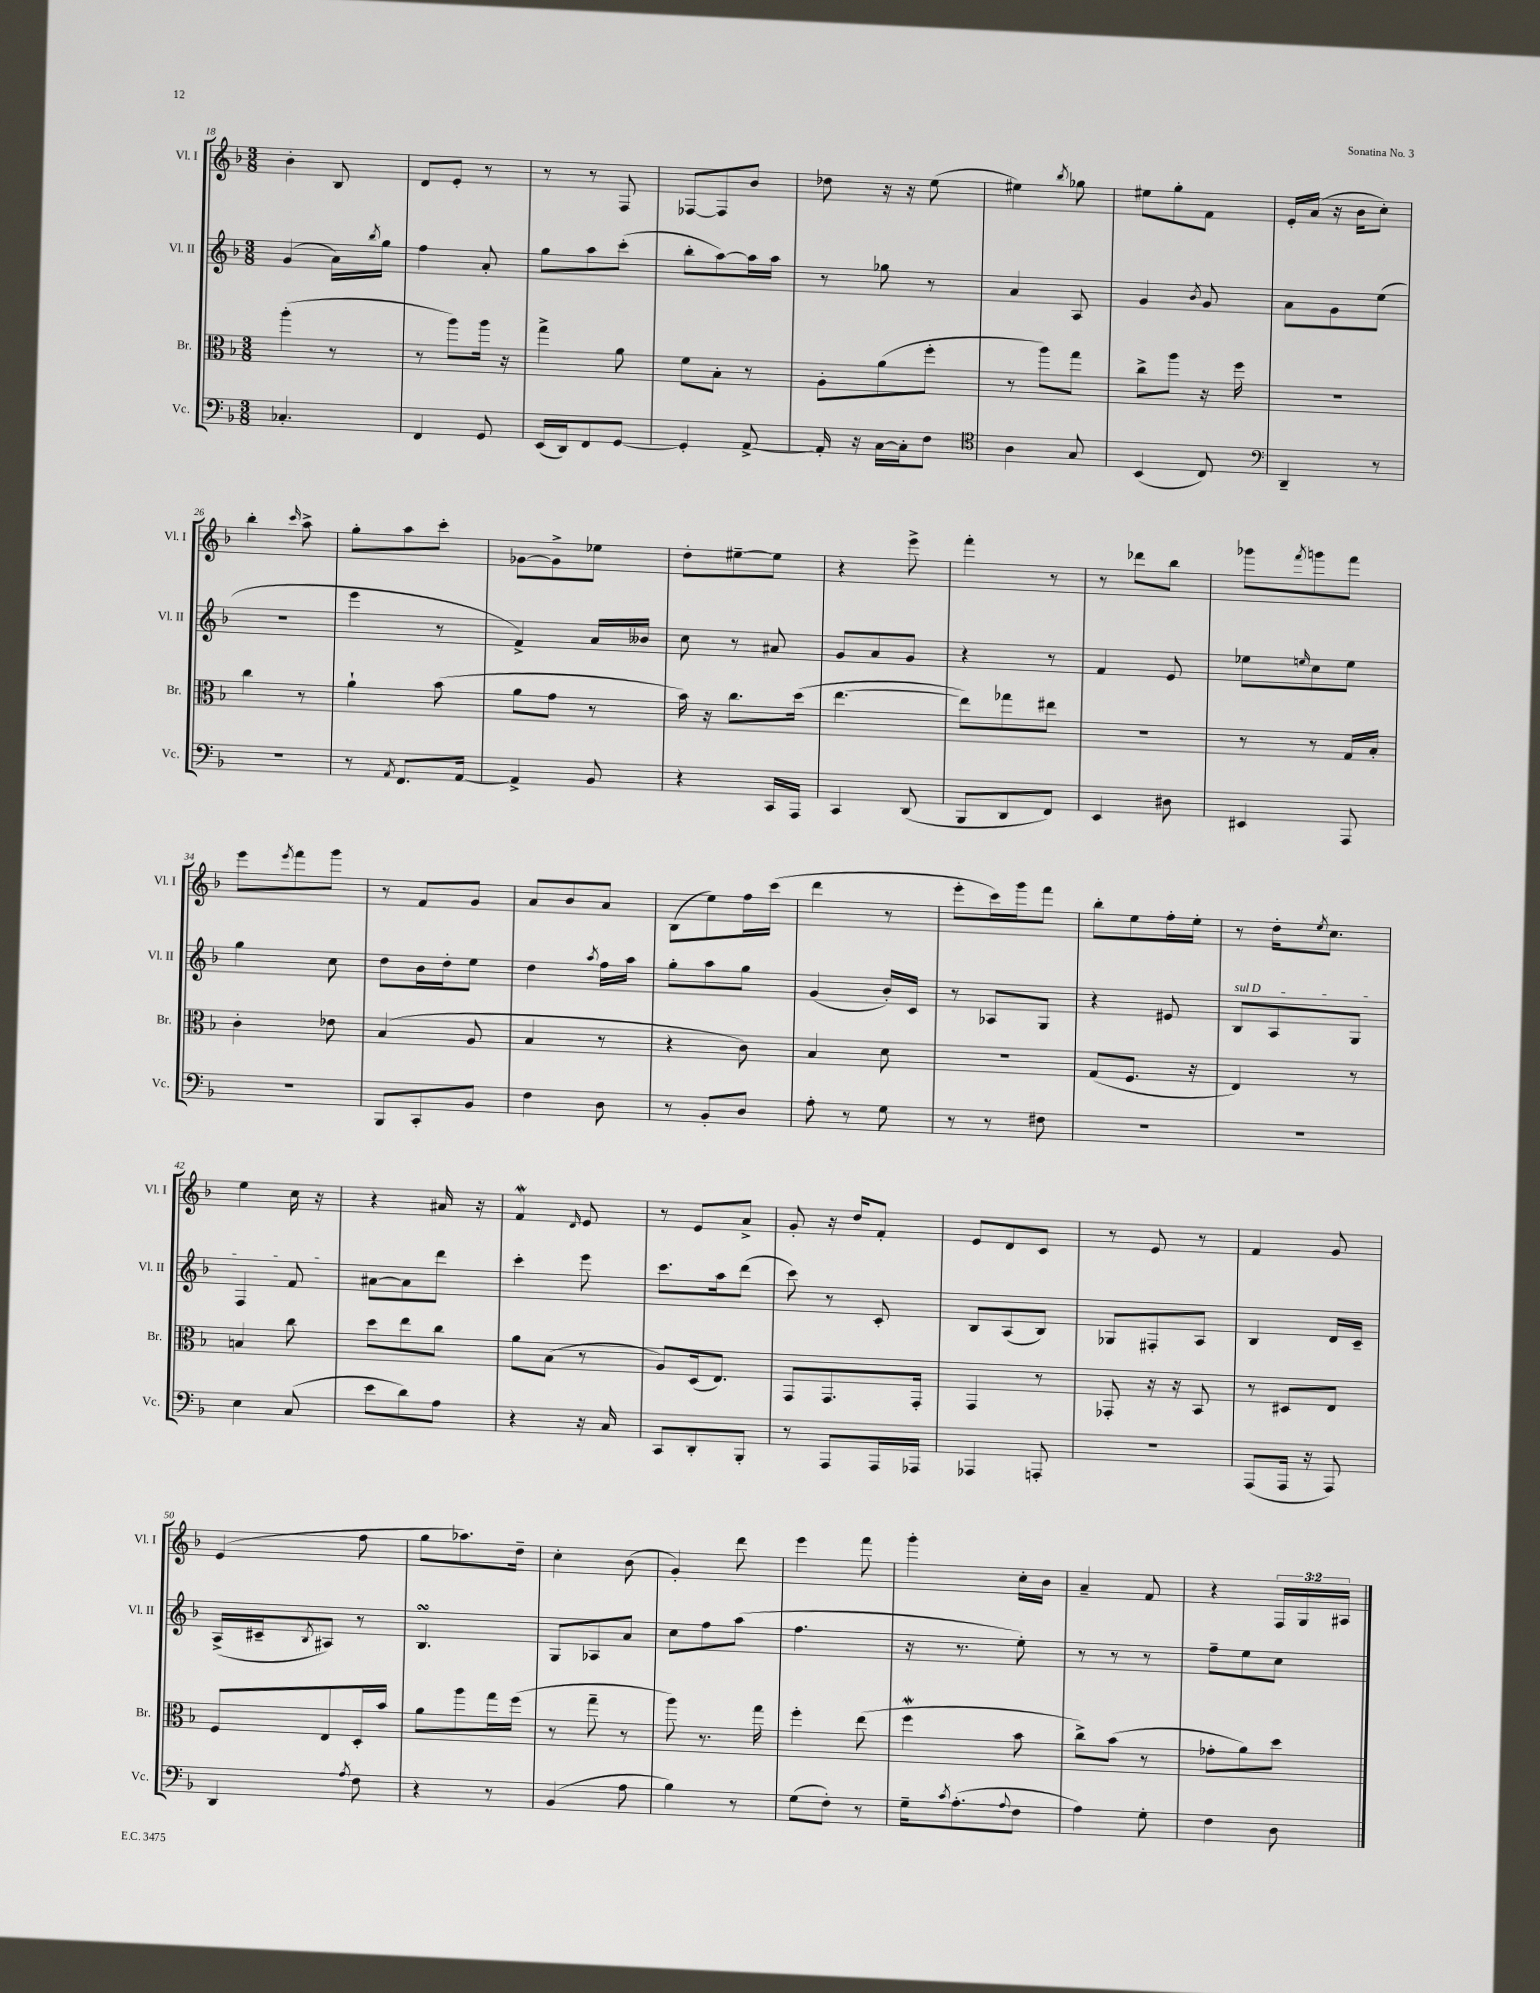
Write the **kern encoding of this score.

**kern	**kern	**kern	**kern
*staff4	*staff3	*staff2	*staff1
*clefF4	*clefC3	*clefG2	*clefG2
*k[b-]	*k[b-]	*k[b-]	*k[b-]
*M3/8	*M3/8	*M3/8	*M3/8
4.C-'	(4aa'	(4g	4b-'
.	8r	16a)	8B-
.	.	8qbb-	.
.	.	16gg	.
=	=	=	=
4FF	8r	4ff	8d
.	8aa)	.	8e'
8GG	16aa	8a'	8r
.	16r	.	.
=	=	=	=
(16EE	4gg^	8gg	8r
16DD)	.	.	.
8FF	.	8aa	8r
[8GG	8a	(8ccc'	8F
=	=	=	=
4GG']	8f	8bb-'	[8F-
.	8B-'	[8aa)	8F-]
[8AA^	8r	16aa]	8b-
.	.	16aa	.
=	=	=	=
16AA']	8A'	8r	8dd-
16r	.	.	.
[16C	(8a	8gg-	16r
16C']	.	.	16r
8F	8ff'	8r	(8ee
=	=	=	=
*clefC4	*	*	*
4A	8r	4a	4ee#)
.	8aa)	.	.
.	.	.	8qbb-
8G	8gg	8A	8gg-
=	=	=	=
(4BB-	8cc^	4g	8ee#
.	8aa	.	8gg'
.	.	8qb-	.
8C)	16r	8g	8f
.	16ff	.	.
=	=	=	=
*clefF4	*	*	*
4DD~	4.r	8a	16e'
.	.	.	(16a
.	.	8g	16r
.	.	.	16b-
8r	.	(8ee	8cc')
=	=	=	=
4.r	4cc	4.r	4bb-'
.	.	.	16qqccc
.	8r	.	8aa^
=	=	=	=
8r	4a`	4eee	8gg'
8qAA	.	.	.
8.FF	.	.	8aa
.	(8b-	8r	8ccc'
[16AA	.	.	.
=	=	=	=
4AA^]	8a	4f^)	[8g-
.	8g	.	8g-^]
8BB-	8r	16a	8ee-
.	.	16b--	.
=	=	=	=
4r	16b-)	8cc	8dd'
.	16r	.	.
.	8.cc	8r	[8ee#~
16CC	.	8a#	8ee#]
16AAA	(16dd	.	.
=	=	=	=
4CC	[4.ee	8g	4r
.	.	8a	.
(8DD	.	8g	8eee^
=	=	=	=
8BBB-	8ee])	4r	4fff'
8DD	8gg-	.	.
8FF)	8ee#	8r	8r
=	=	=	=
4EE	4.r	4f	8r
.	.	.	8ddd-
8D#	.	8e	8bb-
=	=	=	=
4EE#	8r	8ee-	8ggg-
.	.	16qqee	8qfff
.	8r	8cc	8ggg
8AAA	16G	8ee	8fff
.	16B-'	.	.
=	=	=	=
4.r	4c'	4gg	8eee
.	.	.	8qeee
.	.	.	8fff
.	8e-	8cc	8ggg
=	=	=	=
8BBB-	(4B-	8dd	8r
8CC'	.	16b-	8f
.	.	16dd'	.
8BB-	8A	8ee	8g
=	=	=	=
4F	4B-	4dd	8a
.	.	.	8b-
.	.	8qaa	.
8D	8r	16ff	8a
.	.	16aa	.
=	=	=	=
8r	4r	8gg'	(8B-
8BB-'	.	8aa	8ee)
8D	8c)	8gg	16ff
.	.	.	(16ccc
=	=	=	=
8A'	4B-	(4g	4ddd
8r	.	.	.
8G	8d	16b-')	8r
.	.	16c	.
=	=	=	=
8r	4.r	8r	8eee'
8r	.	8A-	16ccc)
.	.	.	16ggg
8F#	.	8G	8fff
=	=	=	=
4.r	(8G	4r	8bb-'
.	8.F	.	8ee
.	.	8e#	16ff'
.	16r	.	16ee'
=	=	=	=
4.r	4E)	8B-	8r
.	.	8A	16dd'
.	.	.	8qee
.	.	.	8.cc
.	8r	8G	.
=	=	=	=
4E	4B	4F	4ee
(8C	8cc	8f	16cc
.	.	.	16r
=	=	=	=
8e	8dd	[8a#	4r
8d)	8ee	8a#]	.
8A	8cc	8ddd	16a#
.	.	.	16r
=	=	=	=
4r	8a	4ccc'	4f
.	(8B-	.	.
.	.	.	16qqd
16r	8r	8eee	8e
16C	.	.	.
=	=	=	=
8CC	8A)	8.ccc	8r
8DD'	(16D	.	8e
.	8.E)	16aa	.
8BBB-'	.	(8ddd	8a^
=	=	=	=
8r	8GG	8ccc)	8g'
8AAA	8.GG	8r	16r
.	.	.	16dd
16AAA	.	8c'	8f'
16AAA-	16GG'	.	.
=	=	=	=
4AAA-	4GG	8B-	8e
.	.	(8A	8d
8AAA'	8r	8B-)	8c
=	=	=	=
4.r	8GG-'	8G-	8r
.	16r	8F#'	8e
.	16r	.	.
.	8BB-	8A	8r
=	=	=	=
(8AAA	8r	4B-	4f
16AAA	8D#	.	.
16r	.	.	.
8AAA)	8E	16d	8g
.	.	16c~	.
=	=	=	=
4DD	8F	(16A^	(4e
.	.	16c#~	.
.	.	8qB-	.
.	8E	8A#)	.
8qA	.	.	.
8F	16D'	8r	8ff
.	16b-	.	.
=	=	=	=
4r	8a	4.B-	8gg
.	8aa	.	8.aa-)
8r	16gg	.	.
.	(16ff	.	16dd~
=	=	=	=
(4BB-	8r	8G	4cc'
.	8gg~	8A-	.
8A	8r	8a	(8b-
=	=	=	=
4B-)	8aa)	8cc	4g')
.	8.r	8ff	.
8r	.	(8aa	8ddd
.	16gg	.	.
=	=	=	=
(8G	4ff'	4.ff	4eee
8F')	.	.	.
8r	(8ee	.	8fff
=	=	=	=
16G~	4ff	16r	4ggg'
8qc	.	.	.
(8.A'	.	8.r	.
8qqA	.	.	.
8F	8b-	8ee')	16cc'
.	.	.	16b-
=	=	=	=
4A)	8cc^)	8r	4a~
.	(8b-	8r	.
8G'	8r	8r	8f
=	=	=	=
4F	8g-'	8ff~	4r
.	8a)	8ee	.
8D	8dd	8cc	24F
.	.	.	24G
.	.	.	24A#
==	==	==	==
*-	*-	*-	*-
